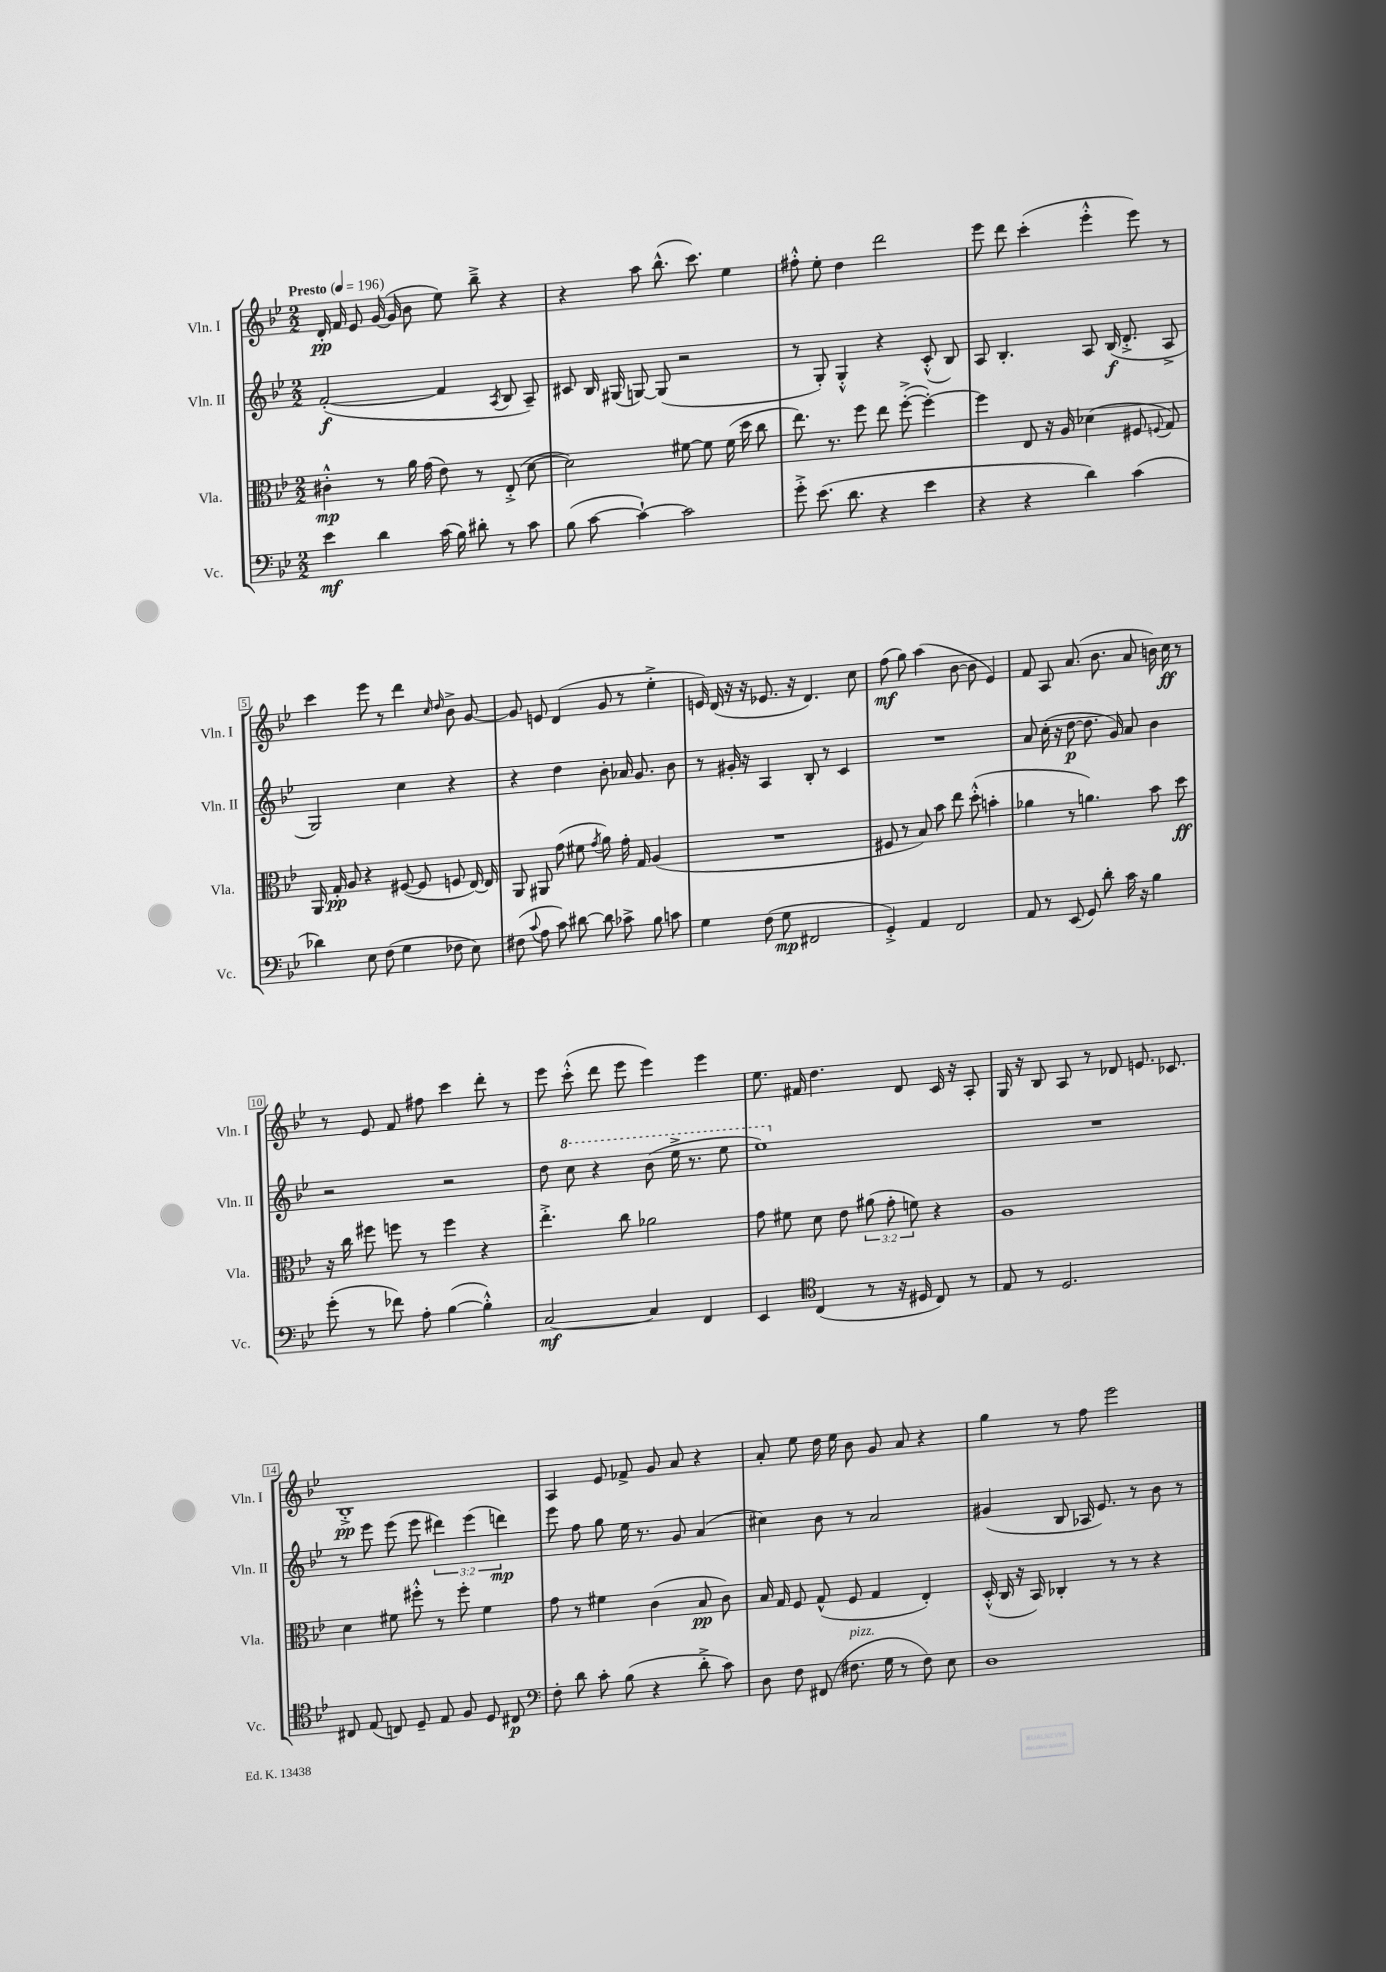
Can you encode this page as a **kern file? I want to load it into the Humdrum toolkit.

**kern	**kern	**kern	**kern
*staff4	*staff3	*staff2	*staff1
*clefF4	*clefC3	*clefG2	*clefG2
*k[b-e-]	*k[b-e-]	*k[b-e-]	*k[b-e-]
*M2/2	*M2/2	*M2/2	*M2/2
*MM196	*MM196	*MM196	*MM196
4e-	4c#'^^	([2f'	16d'
.	.	.	16f
.	.	.	8e-
4d	8r	.	([16g
.	.	.	16g]
.	16a	.	8b-
.	(16g	.	.
(16c	8e-)	4f]	8ee-)
16B-)	.	.	.
8d#'	8r	.	8bb-~^
.	.	8qA	.
8r	(8E-'^	8B-	4r
8c	[8d	8A~)	.
=	=	=	=
(8B-	2d])	8c#	4r
[8c	.	16B-	.
.	.	(16G#	.
4c`_)	.	[8G)	8aa
.	.	(8G]	(8.bb-^^
2c]	[8f#	2r	.
.	.	.	8.ccc)
.	8f#]	.	.
.	(16f#	.	4ee-
.	16dd	.	.
.	8cc	.	.
=	=	=	=
8g'^	8.ee-)	8r	8ff#'^^
(8.e-	.	8G')	8ee-'
.	8.r	.	.
.	.	4G'^^	4dd
8.d	.	.	.
.	8ff	.	.
4r	8ee-	4r	2ddd
.	([8ff'^	.	.
4e-	4ff'_)	(8c'^^	.
.	.	8B-)	.
=	=	=	=
4r	4ff]	8A	8eee-
.	.	4.B-'	8ddd
4r	8E-	.	(4ccc'
.	16r	.	.
.	16A	.	.
4d)	(4d-	8A	4eee-'^^
.	.	(16B-	.
.	.	8.d'^	.
(4c	8F#	.	8eee-)
.	8qqF	.	.
.	8G)	8A^	8r
=	=	=	=
4d-)	16AA	2G)	4ccc
.	16G'	.	.
.	8A	.	.
8E-	4r	.	8eee-
(8F	.	.	8r
4G	([8F#	4cc	4ddd
.	8F#]	.	.
.	.	.	16qqcc
.	.	.	16qqdd
8F-	8F	4r	8b-^
8E-)	[16E-)	.	[8g
.	16E-]	.	.
=	=	=	=
(8F#	8AA	4r	8g]
8qqc	.	.	.
8A	8AA#	.	8e
8c)	(8g	4dd	(4d
[8d#	8f#	.	.
.	8qg	.	.
8d#]	8a)	8b-'	8g
8c-^	16g'	16a-	8r
.	16G	8.g	.
8B-	(4A	.	4ee-'^
8c	.	8b-	.
=	=	=	=
4G	1r	8r	16e)
.	.	.	(16d
.	.	16g#'	16r
.	.	16r	16r
(8F	.	4A	8.e-
8G	.	.	.
.	.	.	16r
2FF#	.	8B-'	4.d)
.	.	8r	.
.	.	4c	.
.	.	.	8cc
=	=	=	=
4GG'^)	8F#	1r	(8ff
.	8r	.	8gg)
4AA	8B-)	.	(4aa
.	8b-	.	.
2FF	8ee-	.	[8b-
.	(8dd'^^	.	8b-]
.	4b'	.	4e-)
=	=	=	=
8AA	4a-	8a	8f
8r	.	(16cc'	8A
.	.	16r	.
(8EE-	8r	[8dd	(8.a
8GG)	4.a)	8.dd]	.
.	.	.	8.b-
8d'	.	.	.
.	.	16g)	.
16c	.	8a	8a
16r	.	.	.
4B-	8b-	4b-	16b)
.	.	.	16cc
.	8dd	.	8r
=	=	=	=
(8g'	16r	2r	8r
.	16cc	.	.
8r	8ff#	.	8e-
8f-)	8ff	.	8f
8A'	8r	.	8ff#
([4B-	4ff	2r	4ccc
4B-'^^])	4r	.	8ddd'
.	.	.	8r
=	=	=	=
[2C	4.ee-'^	8dd	8eee-
.	.	8ccc	(8ccc'^^
.	.	4r	8ddd
.	8cc	.	8eee-
4C]	2a-	(8bb-	4eee-)
.	.	16eee-^	.
.	.	8.r	.
4FF	.	.	4eee-
.	.	8eee-	.
=	=	=	=
4EE-	8g	1eee-)	8.ee-
.	8f#	.	.
.	.	.	16f#
*clefC4	*	*	*
(4C	8d	.	4.dd
.	8e-	.	.
8r	(12a#	.	.
.	12g'	.	.
16r	.	.	8d
.	12f)	.	.
16D#	.	.	.
8C)	4r	.	16c
.	.	.	16r
8r	.	.	8A'
=	=	=	=
8E-	1A	1r	16G
.	.	.	16r
8r	.	.	8B-
2.D	.	.	8A
.	.	.	8r
.	.	.	8d-
.	.	.	8.e
.	.	.	8.c-
=	=	=	=
8C#	4d	8r	1B-'^
(8E-	.	8eee-	.
8C)	8f#	(8eee-	.
8D~	8ff#'^^	8eee-	.
8E-	8r	6ddd#)	.
8F	8ff#'	.	.
.	.	(6eee-	.
8D	4f#	.	.
.	.	6ddd)	.
8C#	.	.	.
=	=	=	=
*clefF4	*	*	*
8F'	8g	8eee-	4A
8d	8r	8ff	.
8c'	4f#	8gg	8e-
(8B-	.	16ee-	8f-^
.	.	8.r	.
4r	(4c	.	8g
.	.	8g	8a
8d'^	8B-	(4a	4r
8c)	8c)	.	.
=	=	=	=
8D	16B-	4cc#)	8a'
.	16G	.	.
8F	8F	.	8ee-
(8FF#	(8G^^	8b-	16dd
.	.	.	16ee-
8.F#	8F	8r	8b-
.	4G	2a	8g
16G	.	.	.
8r	.	.	8a
8F#)	4E-')	.	4r
8E-	.	.	.
=	=	=	=
1D	(16D'^^	(4g#	4gg
.	16C	.	.
.	16r	.	.
.	16BB-)	.	.
.	4C-'	8B-	8r
.	.	16A-	8ff
.	.	8.e-)	.
.	8r	.	2eee-
.	8r	8r	.
.	4r	8b-	.
.	.	8r	.
==	==	==	==
*-	*-	*-	*-
